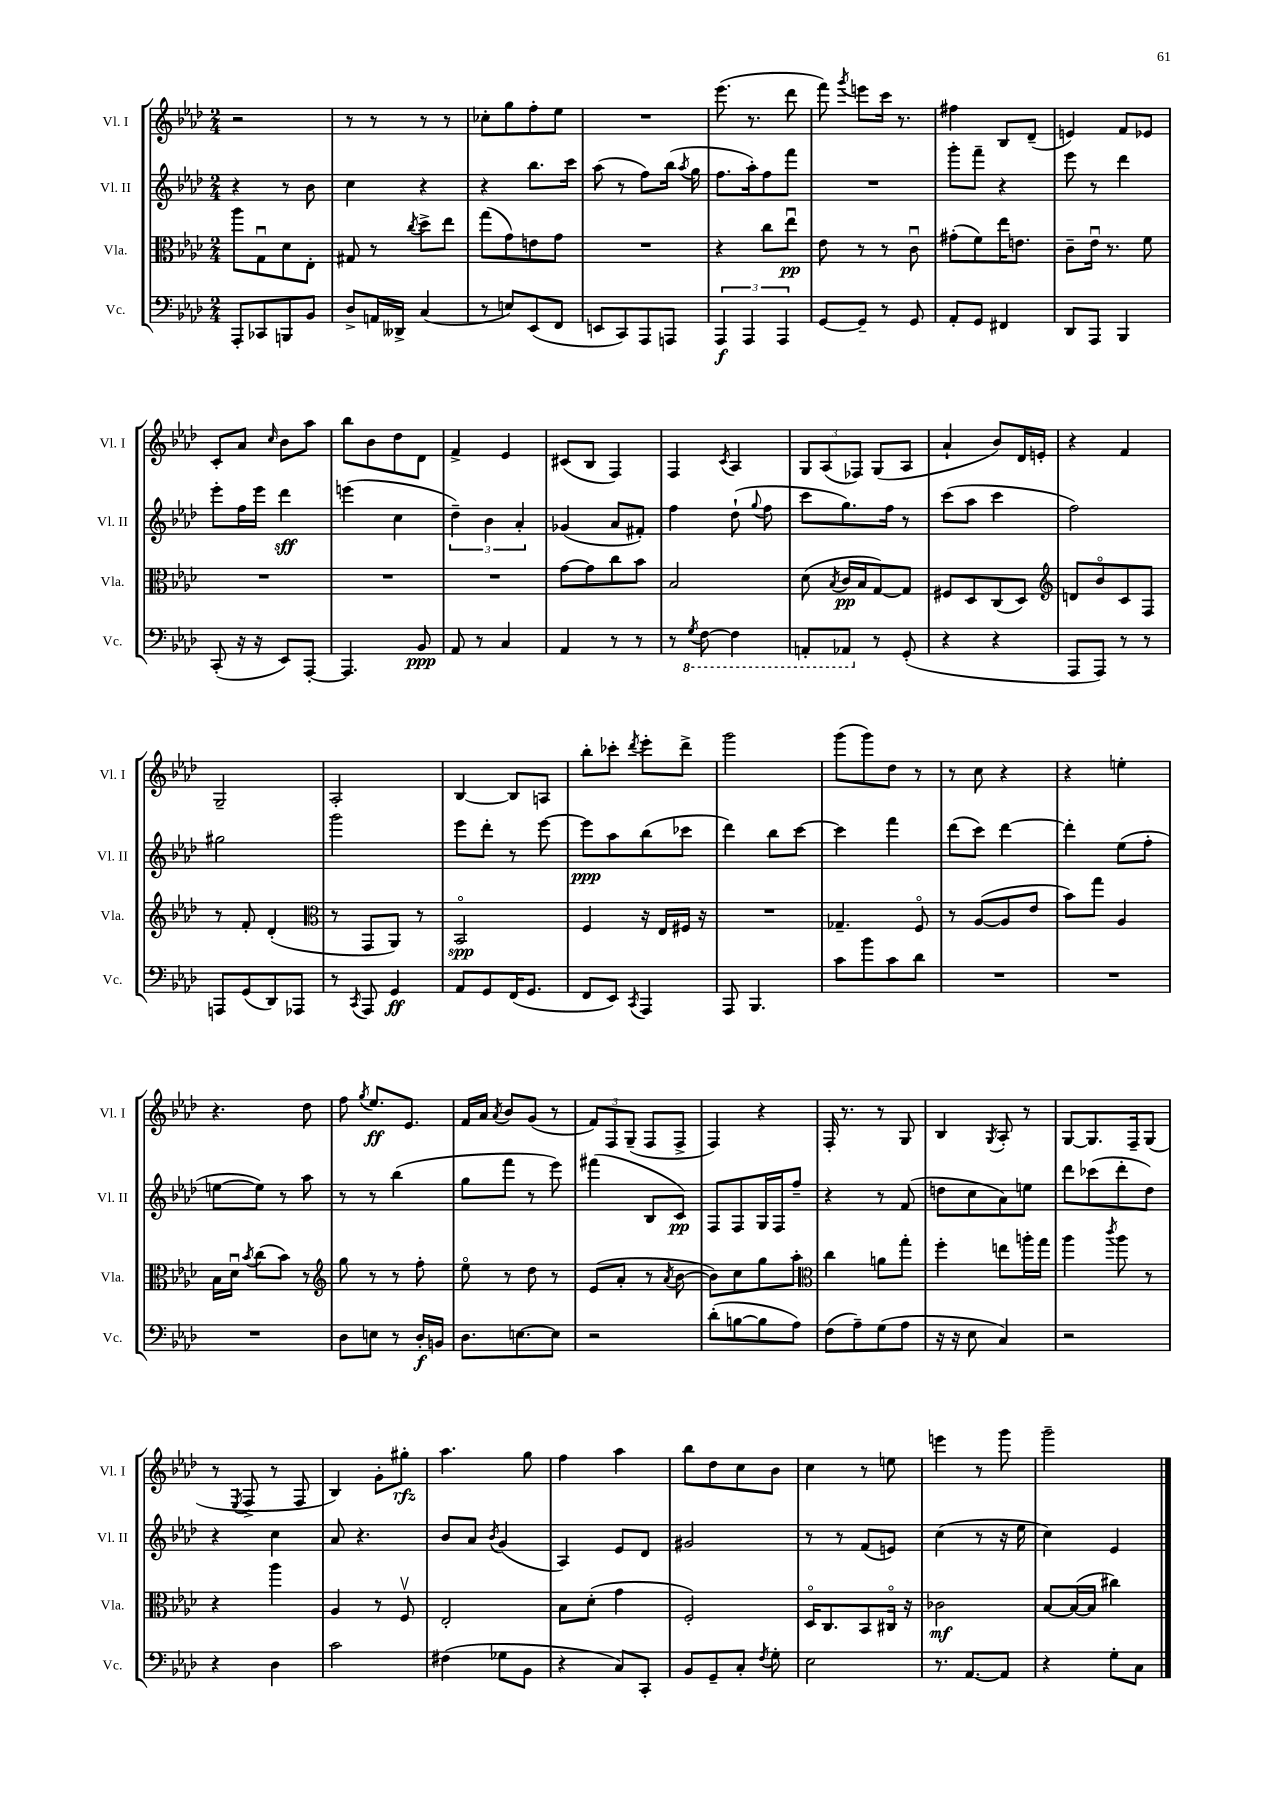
<<
\new StaffGroup <<
\new Staff = "s0" \with { instrumentName = "Vl. I" shortInstrumentName = "Vl. I" } {
    \clef treble \key aes \major \numericTimeSignature \time 2/4
    \autoBeamOff r2 |
    r8 r8 r8 r8 |
    ces''8[-. g''8 f''8-. ees''8] |
    R2 |
    ees'''8.( r8. des'''8 |
    f'''8) \acciaccatura { g'''8 } e'''8[ c'''16] r8. |
    fis''4 bes8[ des'8]--( |
    e'4) f'8[ ees'8] |
    c'8[-. aes'8] \grace { c''16 } bes'8[ aes''8] |
    bes''8[ bes'8 des''8 des'8] |
    f'4-> ees'4 |
    cis'8[( bes8] f4) |
    f4 \acciaccatura { c'8 } aes4 |
    \tuplet 3/2 { g8[ aes8( fes8]) } g8[( aes8] |
    aes'4-! bes'8[) des'16 e'16]-. |
    r4 f'4 |
    g2-- |
    aes2-. |
    bes4~ bes8[ a8] |
    bes''8[-. ces'''8]-. \acciaccatura { des'''8 } ees'''8[-. des'''8]-> |
    g'''2 |
    g'''8[( g'''8) des''8] r8 |
    r8 c''8 r4 |
    r4 e''4-. |
    r4. des''8 |
    f''8 \acciaccatura { g''8 } ees''8.[\ff ees'8.] |
    f'16[ aes'16] \acciaccatura { aes'8 } bes'8[ g'8]( r8 |
    \tuplet 3/2 { f'8[) f8 g8]--( } f8[ f8]-> |
    f4) r4 |
    f16-. r8. r8 g8 |
    bes4 \acciaccatura { g8 } aes8-. r8 |
    g8[~ g8. f16-- g8]( |
    r8 \acciaccatura { ees8 } f8-> r8 f8 |
    bes4) g'8[-. gis''8]-.\rfz |
    aes''4. g''8 |
    f''4 aes''4 |
    bes''8[ des''8 c''8 bes'8] |
    c''4 r8 e''8 |
    e'''4 r8 g'''8 |
    g'''2-- \bar "|." |
}
\new Staff = "s1" \with { instrumentName = "Vl. II" shortInstrumentName = "Vl. II" } {
    \clef treble \key aes \major \numericTimeSignature \time 2/4
    \autoBeamOff r4 r8 bes'8 |
    c''4 r4 |
    r4 bes''8.[ c'''16] |
    aes''8( r8 f''8[) bes''16]( \acciaccatura { aes''8 } g''16 |
    f''8.[ aes''16-.) f''8 f'''8] |
    R2 |
    g'''8[-. f'''8]-- r4 |
    ees'''8 r8 des'''4 |
    ees'''8[-. f''16 ees'''16] des'''4\sff |
    e'''4( c''4 |
    \tuplet 3/2 { des''4--) bes'4 aes'4-. } |
    ges'4( aes'8[ fis'8]-.) |
    f''4 des''8-!( \appoggiatura { g''8 } f''8 |
    c'''8[ g''8.) f''16] r8 |
    c'''8[( aes''8] c'''4 |
    f''2) |
    gis''2 |
    g'''2 |
    ees'''8[ des'''8]-. r8 ees'''8~ |
    ees'''8[\ppp aes''8 bes''8( ces'''8] |
    des'''4) bes''8[ c'''8]~ |
    c'''4 f'''4 |
    des'''8[( c'''8]) des'''4~ |
    des'''4-. ees''8[( f''8]-. |
    e''8[~ e''8]) r8 aes''8 |
    r8 r8 bes''4( |
    g''8[ f'''8] r8 ees'''8) |
    fis'''4( bes8[ c'8]\pp) |
    f8[ f8 g16 f16 f''8]-- |
    r4 r8 f'8( |
    d''8[ c''8 aes'8) e''8] |
    des'''8[ ces'''8( des'''8-. des''8]) |
    r4 c''4 |
    aes'8 r4. |
    bes'8[ aes'8] \acciaccatura { bes'8 } g'4( |
    aes4) ees'8[ des'8] |
    gis'2 |
    r8 r8 f'8[( e'8]) |
    c''4( r8 r16 ees''16 |
    c''4) ees'4 \bar "|." |
}
\new Staff = "s2" \with { instrumentName = "Vla." shortInstrumentName = "Vla." } {
    \clef alto \key aes \major \numericTimeSignature \time 2/4
    \autoBeamOff aes''8[ g8\downbow des'8 ees8]-. |
    gis8 r8 \acciaccatura { c''8 } des''8[-> ees''8] |
    g''8[( g'8) e'8 g'8] |
    R2 |
    r4 c''8[ ees''8]\downbow\pp |
    ees'8 r8 r8 c'8\downbow |
    gis'8[-.( f'8) ees''16 e'8.] |
    c'8[-- ees'16]\downbow r8. f'8 |
    R2 |
    R2 |
    R2 |
    g'8[~ g'8 c''8 bes'8] |
    bes2 |
    des'8( \acciaccatura { bes8 } c'16[\pp bes16 g8~) g8] |
    fis8[ des8 c8( des8]) |
    \clef treble d'8[ bes'8\flageolet c'8 f8] |
    r8 f'8-. des'4-.( |
    \clef alto r8 g,8[ aes,8]) r8 |
    bes,2\flageolet\spp |
    f4 r16 ees16[ fis16] r16 |
    R2 |
    ges4.-- f8\flageolet |
    r8 aes8[~( aes8 ees'8] |
    bes'8[) g''8] aes4 |
    bes16[ des'16]\downbow \acciaccatura { bes'8 } c''8[( bes'8]) r8 |
    \clef treble g''8 r8 r8 f''8-. |
    ees''8\flageolet r8 des''8 r8 |
    ees'8[( aes'8]-. r8 \acciaccatura { aes'8 } bes'8~ |
    bes'8[) c''8 g''8 aes''8]-. |
    \clef alto c''4 a'8[ g''8]-. |
    f''4-. e''8[ a''16-. g''16] |
    aes''4 \acciaccatura { c'''8 } aes''8 r8 |
    r4 aes''4 |
    aes4 r8 f8\upbow |
    ees2-. |
    bes8[ des'8]-.( g'4 |
    f2-.) |
    des16[\flageolet c8. bes,8 cis16]\flageolet r16 |
    ces'2\mf |
    bes8[~ bes16~( bes16] cis''4) \bar "|." |
}
\new Staff = "s3" \with { instrumentName = "Vc." shortInstrumentName = "Vc." } {
    \clef bass \key aes \major \numericTimeSignature \time 2/4
    \autoBeamOff aes,,8[-. ces,8 b,,8 bes,8] |
    des8[-> a,16 deses,16]-> c4( |
    r8 e8[) ees,8( f,8] |
    e,8[ c,8) aes,,8 a,,8] |
    \tuplet 3/2 { aes,,4\f aes,,4 aes,,4 } |
    g,8[~ g,8]-- r8 g,8 |
    aes,8[-. g,8] fis,4 |
    des,8[ aes,,8] bes,,4 |
    c,8-.( r16 r16 ees,8[) aes,,8]~-. |
    aes,,4. bes,8\ppp |
    aes,8 r8 c4 |
    aes,4 r8 r8 |
    r8 \ottava #-1 \acciaccatura { g,8 } f,8~ f,4 |
    a,,8[-. aes,,8] \ottava #0 r8 g,8-.( |
    r4 r4 |
    aes,,8[ aes,,8]) r8 r8 |
    a,,8[ g,8( des,8) aes,,8] |
    r8 \acciaccatura { c,8 } aes,,8 g,4\ff |
    aes,8[ g,8 f,16( g,8.] |
    f,8[ ees,8]) \acciaccatura { c,8 } aes,,4 |
    aes,,8 bes,,4. |
    c'8[ bes'8 c'8 des'8] |
    R2 |
    R2 |
    R2 |
    des8[ e8] r8 des16[-.\f b,16] |
    des8.[ e8.~ e8] |
    r2 |
    des'8[-.( b8~ b8 aes8]) |
    f8[( aes8--) g8( aes8] |
    r16 r16 ees8 c4) |
    r2 |
    r4 des4 |
    c'2 |
    fis4( ges8[ bes,8] |
    r4 c8[) c,8]-. |
    bes,8[ g,8-- c8]-. \acciaccatura { f8 } g8-. |
    ees2 |
    r8. aes,8.[~ aes,8] |
    r4 g8[-. c8] \bar "|." |
}
>>
>>
\layout { \context { \Score \remove "Bar_number_engraver" } }
